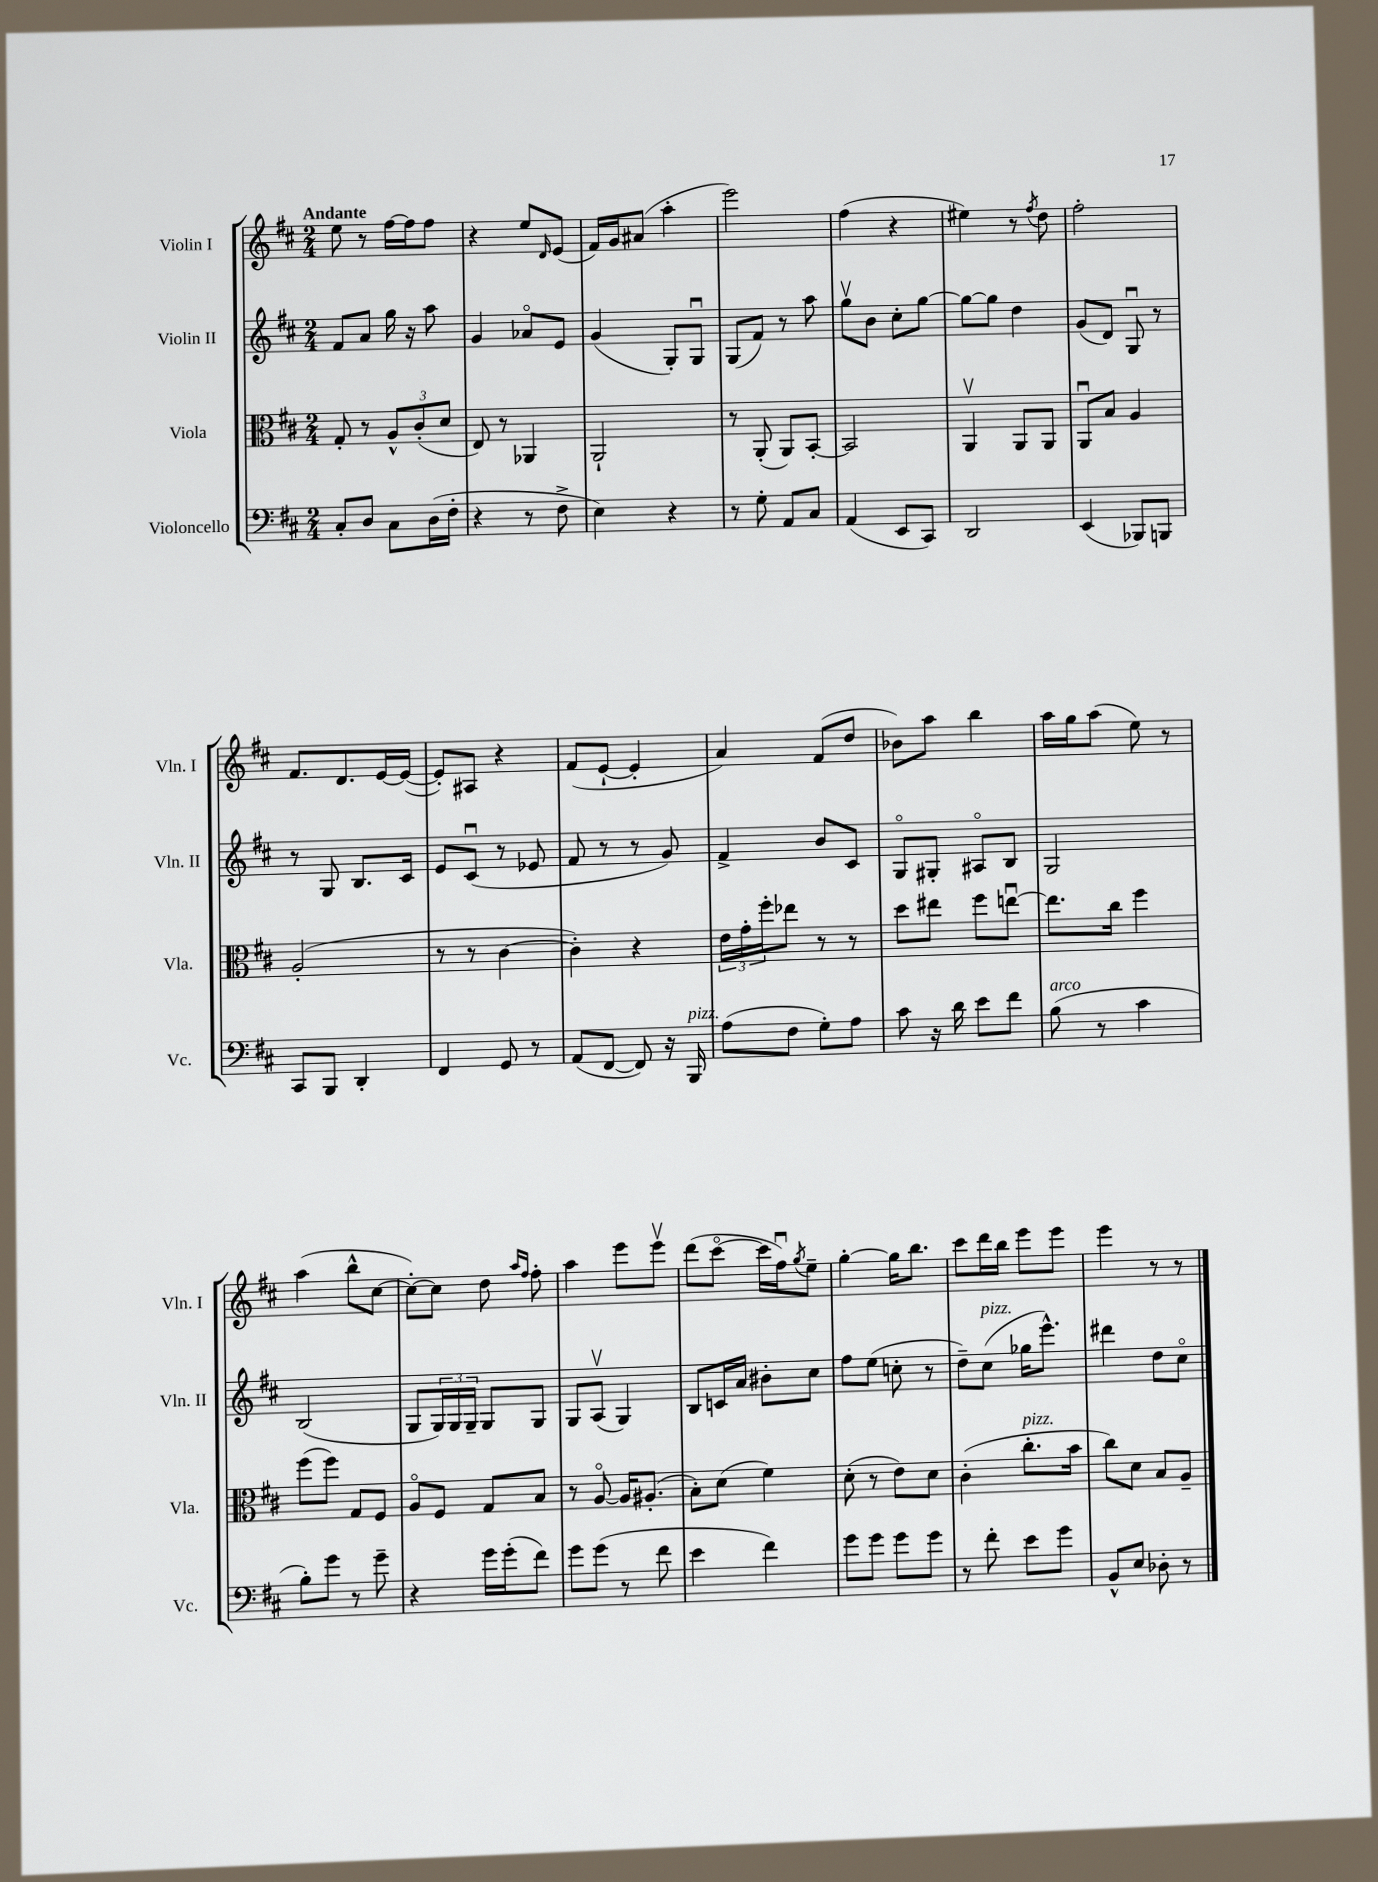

**kern	**kern	**kern	**kern
*staff4	*staff3	*staff2	*staff1
*clefF4	*clefC3	*clefG2	*clefG2
*k[f#c#]	*k[f#c#]	*k[f#c#]	*k[f#c#]
*M2/4	*M2/4	*M2/4	*M2/4
8C#'	8G'	8f#	8ee
8D	8r	8a	8r
8C#	12A^^	16gg	[16ff#
.	.	16r	16ff#]
.	(12c#'	.	.
(16D	.	8aa	8ff#
.	12d	.	.
16F#'	.	.	.
=	=	=	=
4r	8E)	4g	4r
.	8r	.	.
8r	4AA-	8a-o	8ee
.	.	.	16qqd
8F#^	.	8e	(8e
=	=	=	=
4E)	2AA`	(4g	16f#)
.	.	.	16g
.	.	.	(8a#
4r	.	8G')	4aa'
.	.	8Gu	.
=	=	=	=
8r	8r	(8G	2eee)
8G'	(8AA'	8f#)	.
8AA	8AA)	8r	.
8C#	[8BB'	8aa	.
=	=	=	=
(4AA	2BB]	8ggv	(4ff#
.	.	8b	.
8EE	.	8cc#'	4r
8CC#)	.	[8gg	.
=	=	=	=
2DD	4AAv	8gg_	4ee#)
.	.	8gg]	.
.	8AA	4dd	8r
.	.	.	8qff#
.	8AA	.	8dd
=	=	=	=
(4EE	8AAu	(8g	2ff#'
.	8B	8d)	.
8BBB-)	4A	8Gu	.
8BBB	.	8r	.
=	=	=	=
8CC#	(2A'	8r	8.f#
8BBB	.	8G	.
.	.	.	8.d
4DD'	.	8.B	.
.	.	.	[16e
.	.	16c#	(16e_
=	=	=	=
4FF#	8r	8e	8e'])
.	8r	(8c#u	8A#
8GG	[4c#	8r	4r
8r	.	8e-	.
=	=	=	=
(8AA	4c#'])	8f#	(8f#
[8FF#	.	8r	[8e`
8FF#])	4r	8r	4e']
16r	.	8g)	.
16BBB	.	.	.
=	=	=	=
(8A	24e	4f#^	4a)
.	24g'	.	.
.	24ff#'	.	.
8F#	8ee-	.	.
8G')	8r	8b	(8f#
8A	8r	8c#	8dd
=	=	=	=
8c#	8dd	8Go	8b-)
16r	8ee#	8G#'	8aa
16d	.	.	.
8e	8ff#	8A#o	4bb
8f#	[8eeu	8B	.
=	=	=	=
(8B	8.ee]	2G	16aa
.	.	.	16gg
8r	.	.	(8aa
.	16cc#	.	.
4c#	4ff#	.	8ee)
.	.	.	8r
=	=	=	=
8B')	(8ff#	(2B	(4aa
8g	8ff#)	.	.
8r	8G	.	8bb^^
8g~	8F#	.	[8cc#
=	=	=	=
4r	8Ao	8G	8cc#'_)
.	8F#	24G)	8cc#]
.	.	24G	.
.	.	24G~	.
16g	8G	8G	8dd
(16g'	.	.	.
.	.	.	16qqaa
.	.	.	16qqff#
8f#)	8B	8G	8ff#'
=	=	=	=
8g	8r	8G	4aa
(8g	[8Ao	(8Av	.
8r	16A]	4G)	8eee
.	(8.A#'	.	.
8f#	.	.	8eeev
=	=	=	=
4e	8B')	8B	(8ddd
.	(8d	16c	[8ccc#o
.	.	16a	.
4f#)	4f#)	8b#'	16ccc#]
.	.	.	16ff#u)
.	.	.	8qgg
.	.	8cc#	8ee~
=	=	=	=
8g	(8d'	8ff#	[4gg'
8g	8r	(8ee	.
8g	8e)	8cc'	16gg]
.	.	.	8.bb
8g	8d	8r	.
=	=	=	=
8r	(4c#'	8dd~)	8ccc#
8f#'	.	(8cc#	16ddd
.	.	.	16bb
8e	8.cc#'	16gg-	8eee
.	.	8.eee^^)	.
8g	.	.	8eee
.	16b	.	.
=	=	=	=
8BB^^	8cc#)	4ddd#	4eee
8E	8d	.	.
8D-'	8B	8dd	8r
8r	8A~	8cc#o	8r
==	==	==	==
*-	*-	*-	*-
